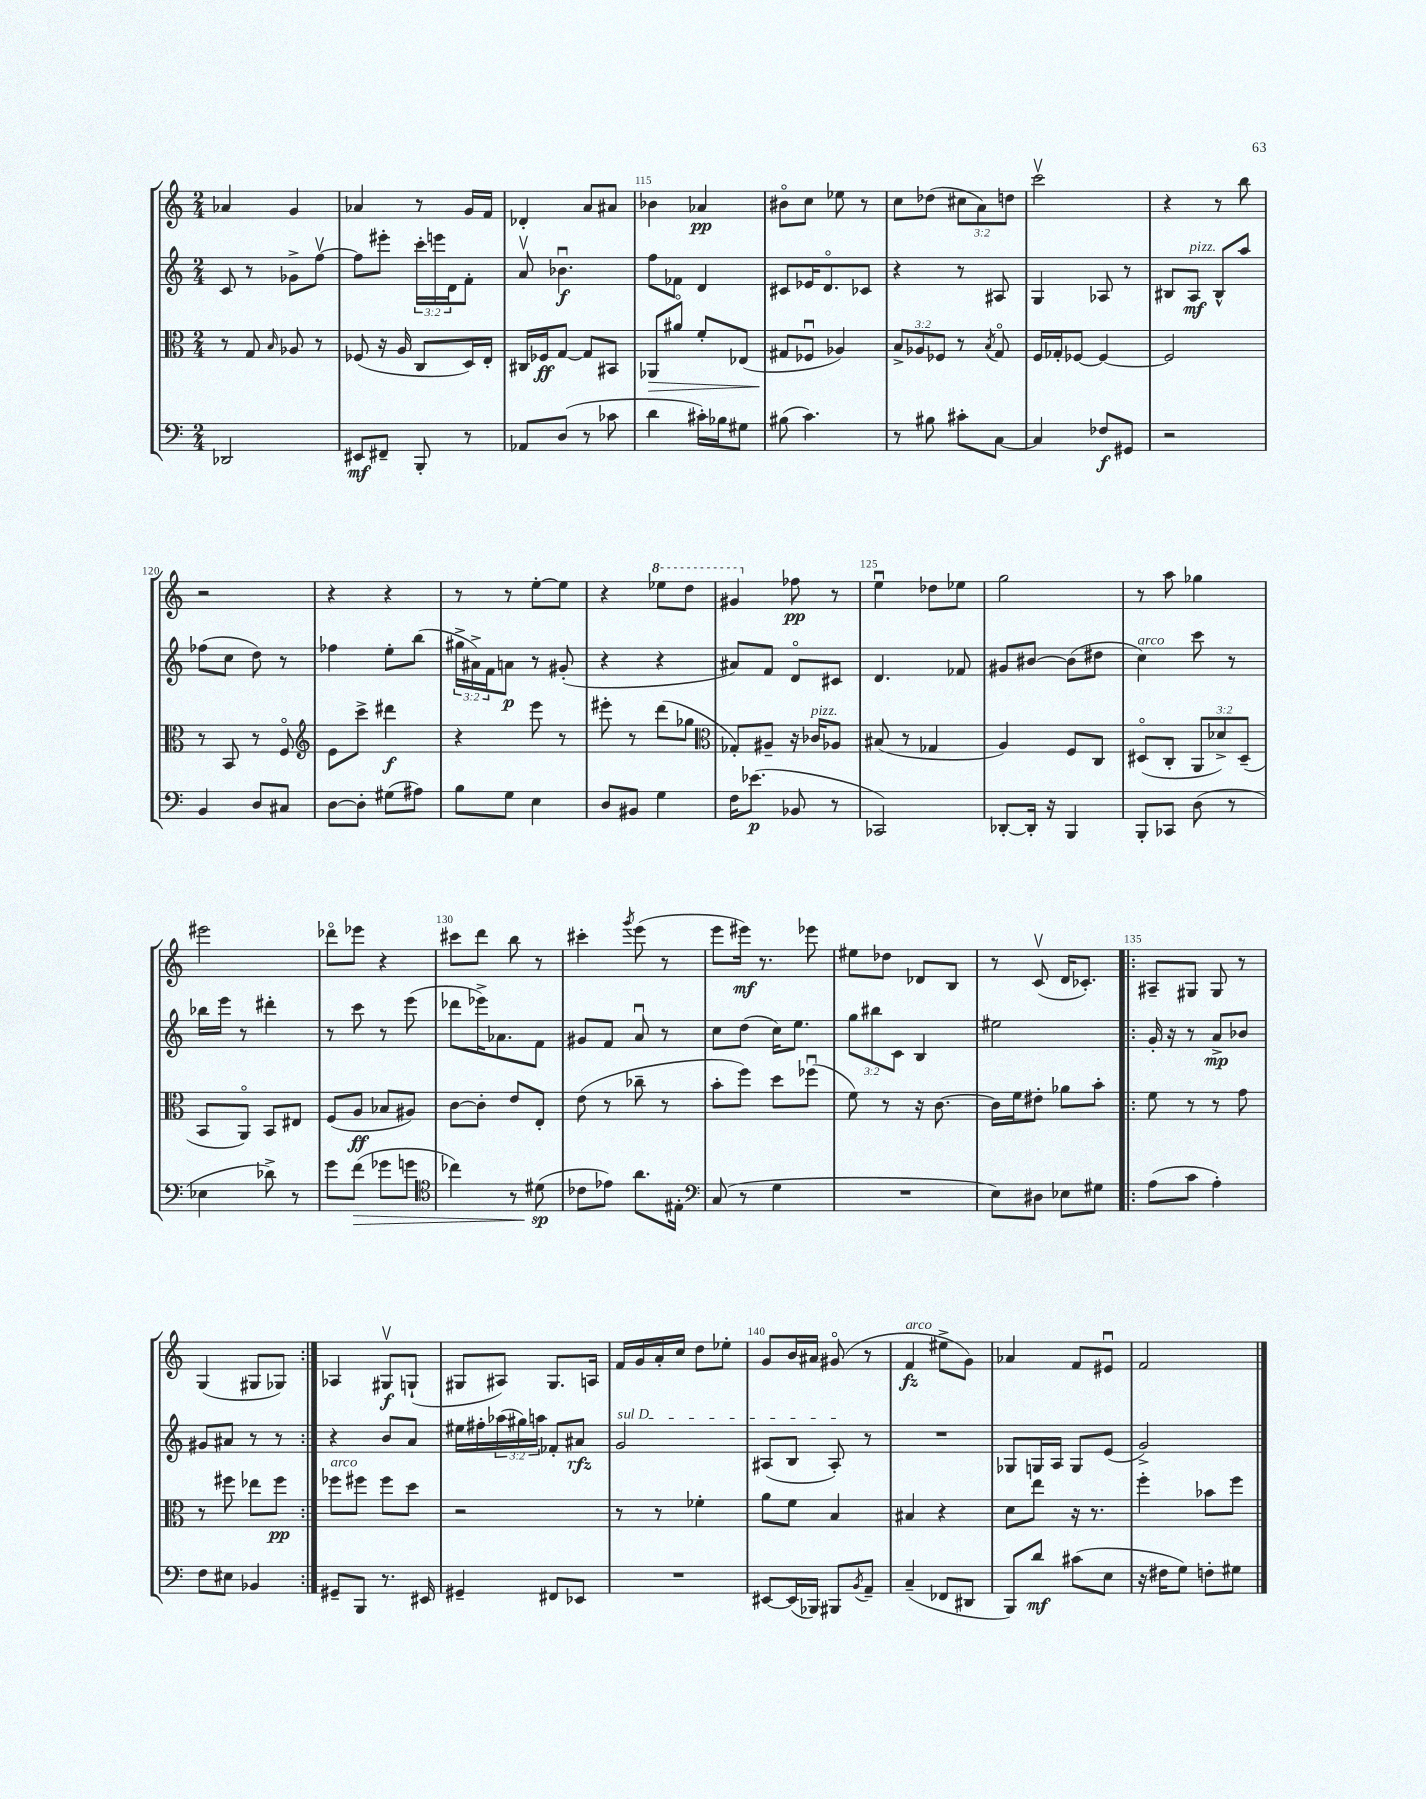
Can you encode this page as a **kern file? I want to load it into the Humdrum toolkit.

**kern	**dynam	**kern	**dynam	**kern	**dynam	**kern	**dynam
*part4	*part4	*part3	*part3	*part2	*part2	*part1	*part1
*staff4	*staff4	*staff3	*staff3	*staff2	*staff2	*staff1	*staff1
*clefF4	*	*clefC3	*	*clefG2	*	*clefG2	*
*k[]	*	*k[]	*	*k[]	*	*k[]	*
*M2/4	*	*M2/4	*	*M2/4	*	*M2/4	*
=112	=112	=112	=112	=112	=112	=112	=112
2DD-X/	.	8r	.	8c/	.	4a-X/	.
.	.	8G/	.	8r	.	.	.
.	.	16qqB/	.	.	.	.	.
.	.	8A-X/	.	8g-X^\L	.	4g/	.
.	.	8r	.	[8ffv\J	.	.	.
=113	=113	=113	=113	=113	=113	=113	=113
8EE#X/L	mf	(8F-X/	.	8ff\L]	.	4a-X/	.
8FF#X~/J	.	16r	.	8eee#X'\J	.	.	.
.	.	16A/	.	.	.	.	.
8BBB'/	.	8C/L	.	24ccc'\LL	.	8r	.
.	.	.	.	24eeen\	.	.	.
.	.	.	.	24d\J	.	.	.
8r	.	16D/L)	.	8f'\J	.	16g/LL	.
.	.	16E'/JJ	.	.	.	16f/JJ	.
=114	=114	=114	=114	=114	=114	=114	=114
8AA-X/L	.	16C#X/LL	.	8av/	.	4d-X'/	.
.	.	16F-X/J	ff	.	.	.	.
(8D/J	.	[8G/J	.	4.b-Xu\	f	.	.
8r	.	8G/L]	.	.	.	8a/L	.
8c-X\	.	8BB#X/J	.	.	.	8a#X/J	.
=115	=115	=115	=115	=115	=115	=115	=115
!	!	!	!LO:HP:b	!	!	!	!
4d\	.	8AA-X/L	>	8ff\L	.	4b-X\	.
.	.	8a#X/J	.	8f-X\J	.	.	.
16c#X'\LL)	.	8f'/L	.	4d/	.	4a-X/	pp
16B-X\J	.	.	.	.	.	.	.
8G#X\J	.	(8E-X/J	.	.	.	.	.
=116	=116	=116	=116	=116	=116	=116	=116
(8B#X\	.	8G#X/L	.	8c#X/L	.	8b#X\L	.
4.c\)	.	8F-Xu/J	]	16e-X/K	.	8cc\J	.
.	.	.	.	8.d/	.	.	.
.	.	4A-X/)	.	.	.	8ee-X\	.
.	.	.	.	8c-X/J	.	8r	.
=117	=117	=117	=117	=117	=117	=117	=117
8r	.	12B^/L	.	4r	.	8cc\L	.
.	.	12A-X/	.	.	.	.	.
8B#X\	.	.	.	.	.	(8dd-X\J	.
.	.	12F-X/J	.	.	.	.	.
8c#X'\L	.	8r	.	8r	.	12cc#X\L	.
.	.	.	.	.	.	12a\)	.
.	.	8qB/	.	.	.	.	.
[8C\J	.	8G/	.	8A#X/	.	.	.
.	.	.	.	.	.	12ddn\J	.
=118	=118	=118	=118	=118	=118	=118	=118
4C/]	.	16F/LL	.	4G/	.	2cccv\	.
.	.	16G-X'/J	.	.	.	.	.
.	.	[8F-X/J	.	.	.	.	.
8F-X/L	f	4F-/_	.	8A-X/	.	.	.
8GG#X/J	.	.	.	8r	.	.	.
=119	=119	=119	=119	=119	=119	=119	=119
2r	.	2F-/]	.	8B#X/L	.	4r	.
!	!	!	!	!LO:TX:a:i:t=pizz.	!	!	!
.	.	.	.	8A/J	mf	.	.
.	.	.	.	8B#^^/L	.	8r	.
.	.	.	.	8aa/J	.	8bb\	.
!!LO:LB:g=z
=120	=120	=120	=120	=120	=120	=120	=120
4BB/	.	8r	.	(8ff-X\L	.	2r	.
.	.	8BB/	.	8cc\J	.	.	.
8D/L	.	8r	.	8dd\)	.	.	.
8C#X/J	.	8F/	.	8r	.	.	.
=121	=121	=121	=121	=121	=121	=121	=121
*	*	*clefG2	*	*	*	*	*
[8D\L	.	8e\L	.	4ff-X\	.	4r	.
8D'\J]	.	8ccc^\J	.	.	.	.	.
(8G#X\L	.	4ddd#X\	f	8ee'\L	.	4r	.
8A#X\J)	.	.	.	(8bb\J	.	.	.
=122	=122	=122	=122	=122	=122	=122	=122
8B\L	.	4r	.	24gg#X^\LL	.	8r	.
.	.	.	.	24a#X^\)	.	.	.
.	.	.	.	24f\J	.	.	.
8G\J	.	.	.	8an\J	p	8r	.
4E\	.	8eee\	.	8r	.	[8ee'\L	.
.	.	8r	.	(8g#X'/	.	8ee\J]	.
=123	=123	=123	=123	=123	=123	=123	=123
8D/L	.	8eee#X'\	.	4r	.	4r	.
8BB#X/J	.	8r	.	.	.	.	.
*	*	*	*	*	*	*8va	*
4G\	.	(8ddd\L	.	4r	.	8eee-X\L	.
.	.	8gg-X\J	.	.	.	8ddd\J	.
=124	=124	=124	=124	=124	=124	=124	=124
*	*	*clefC3	*	*	*	*	*
16F\KL	.	8G-X'/L)	.	8a#X/L)	.	4gg#X/	.
(8.e-X\J	p	.	.	.	.	.	.
.	.	8A#X~/J	.	8f/J	.	.	.
*	*	*	*	*	*	*X8va	*
8BB-X/	.	16r	.	8d/L	.	8ff-X\	pp
!	!	!LO:TX:a:i:t=pizz.	!	!	!	!	!
.	.	16c-X/KL	.	.	.	.	.
8r	.	8A-X/J	.	8c#X/J	.	8r	.
=125	=125	=125	=125	=125	=125	=125	=125
2CC-X/)	.	(8B#X/	.	4.d/	.	4eeu\	.
.	.	8r	.	.	.	.	.
.	.	4G-X/	.	.	.	8dd-X\L	.
.	.	.	.	8f-X/	.	8ee-X\J	.
=126	=126	=126	=126	=126	=126	=126	=126
[8DD-X'/L	.	4A/)	.	8g#X/L	.	2gg\	.
16DD-'/Jk]	.	.	.	[8b#X/J	.	.	.
16r	.	.	.	.	.	.	.
4BBB/	.	8F/L	.	(8b#\L]	.	.	.
.	.	8C/J	.	8dd#X\J	.	.	.
=127	=127	=127	=127	=127	=127	=127	=127
!	!	!	!	!LO:TX:a:i:t=arco	!	!	!
8BBB'/L	.	(8D#X/L	.	4cc\)	.	8r	.
8CC-X/J	.	8C'/J	.	.	.	8aa\	.
(8D\	.	12AA/L	.	8ccc\	.	4gg-X\	.
.	.	12d-X^/)	.	.	.	.	.
8r	.	.	.	8r	.	.	.
.	.	(12D#~/J	.	.	.	.	.
!!LO:LB:g=z
=128	=128	=128	=128	=128	=128	=128	=128
4E-X\	.	8BB/L	.	16bb-X\LL	.	2eee#X\	.
.	.	.	.	16eee\JJ	.	.	.
.	.	8AA/J)	.	8r	.	.	.
8d-X^\)	.	8BB/L	.	4ddd#X'\	.	.	.
8r	.	8E#X/J	.	.	.	.	.
=129	=129	=129	=129	=129	=129	=129	=129
8g\L	.	(8F/L	.	8r	.	8ddd-X\L	.
!	!LO:HP:b	!	!	!	!	!	!
(8f\J	>	8A/J	ff	8ccc\	.	8eee-X\J	.
8g-X\L	.	8B-X/L	.	8r	.	4r	.
8gn\J	.	8A#X/J)	.	(8eee\	.	.	.
=130	=130	=130	=130	=130	=130	=130	=130
*clefC4	*	*	*	*	*	*	*
4cc-X\)	.	[8c\L	.	8ddd-X\L	.	8ccc#X\L	.
.	.	8c'\J]	.	16eee-X^\K)	.	8ddd\J	.
.	.	.	.	8.a-X\	.	.	.
8r	.	8e/L	.	.	.	8bb\	.
(8d#X\	sp	8E'/J	.	8f\J	.	8r	.
.	]	.	.	.	.	.	.
=131	=131	=131	=131	=131	=131	=131	=131
8c-X\L	.	(8e\	.	8g#X/L	.	4ccc#X'\	.
8e-X\J)	.	8r	.	8f/J	.	.	.
.	.	.	.	.	.	8qggg/	.
8.a\L	.	8cc-X~\	.	8au/	.	(8eee\	.
.	.	8r	.	8r	.	8r	.
16E#X'\Jk	.	.	.	.	.	.	.
=132	=132	=132	=132	=132	=132	=132	=132
*clefF4	*	*	*	*	*	*	*
(8C/	.	8b'\L	.	8cc\L	.	8eee\L	.
8r	.	8ff\J)	.	(8dd\J	.	16eee#X\Jk)	mf
.	.	.	.	.	.	8.r	.
4G\	.	8dd\L	.	16cc\KL)	.	.	.
.	.	.	.	8.ee\J	.	.	.
.	.	(8ff-Xu\J	.	.	.	8eee-X\	.
=133	=133	=133	=133	=133	=133	=133	=133
2r	.	8f\)	.	12gg\L	.	8ee#X\L	.
.	.	.	.	12bb#X\	.	.	.
.	.	8r	.	.	.	8dd-X\J	.
.	.	.	.	12c\J	.	.	.
.	.	16r	.	4B/	.	8d-X/L	.
.	.	[8.c\	.	.	.	.	.
.	.	.	.	.	.	8B/J	.
=134	=134	=134	=134	=134	=134	=134	=134
8E\L)	.	16c\LL]	.	2ee#X\	.	8r	.
.	.	16f\J	.	.	.	.	.
8D#X\J	.	8e#X'\J	.	.	.	(8cv/	.
8E-X\L	.	8a-X\L	.	.	.	16d/KL	.
.	.	.	.	.	.	8.c-X'/J)	.
8G#X\J	.	8b'\J	.	.	.	.	.
=135!|:	=135!|:	=135!|:	=135!|:	=135!|:	=135!|:	=135!|:	=135!|:
(8A\L	.	8f\	.	16g'/	.	8A#X~/L	.
.	.	.	.	16r	.	.	.
8c\J	.	8r	.	8r	.	8G#X/J	.
4A'\)	.	8r	.	8a^/L	mp	8G#/	.
.	.	8g\	.	8b-X/J	.	8r	.
!!LO:LB:g=z
=136	=136	=136	=136	=136	=136	=136	=136
8F\L	.	8r	.	8g#X/L	.	(4G/	.
8E#X\J	.	8ff#X\	.	8a#X/J	.	.	.
4BB-X/	.	8ee-X\L	.	8r	.	8G#X/L	.
.	.	8ff#\J	pp	8r	.	8G-X/J)	.
=137:|!	=137:|!	=137:|!	=137:|!	=137:|!	=137:|!	=137:|!	=137:|!
!	!	!LO:TX:a:i:t=arco	!	!	!	!	!
8GG#X~/L	.	8ff-X\L	.	4r	.	4A-X/	.
8BBB/J	.	8ff#X\J	.	.	.	.	.
8.r	.	8ff#\L	.	8b/L	.	8G#Xv/L	f
.	.	8dd\J	.	8a/J	.	(8Gn`/J	.
16EE#X/	.	.	.	.	.	.	.
=138	=138	=138	=138	=138	=138	=138	=138
4GG#X~/	.	2r	.	16ee#X\LL	.	8G#X/L	.
.	.	.	.	16ff#X'\	.	.	.
.	.	.	.	(24aa-X\	.	8A#X/J)	.
.	.	.	.	24gg#X\)	.	.	.
.	.	.	.	24aan\JJ	.	.	.
8FF#X/L	.	.	.	8f-X'/L	.	8.G#/L	.
8EE-X/J	.	.	.	8a#X/J	rfz	.	.
.	.	.	.	.	.	16An/Jk	.
=139	=139	=139	=139	=139	=139	=139	=139
!	!	!	!	!LO:TX:a:i:t=sul D	!	!	!
2r	.	8r	.	2g/	.	16f/LL	.
.	.	.	.	.	.	16g/	.
.	.	8r	.	.	.	16a'/	.
.	.	.	.	.	.	16cc/JJ	.
.	.	4f-X'\	.	.	.	8dd\L	.
.	.	.	.	.	.	8ee-X'\J	.
=140	=140	=140	=140	=140	=140	=140	=140
[8EE#X/L	.	8a\L	.	(8A#X/L	.	8g/L	.
(16EE#/L]	.	8f\J	.	8B/J	.	16b/L	.
16BBB-X/JJ)	.	.	.	.	.	16a#X/JJ	.
8BBB#X/L	.	4B/	.	8A#'/)	.	(8g#X/	.
8qBB/	.	.	.	.	.	.	.
8AA~/J	.	.	.	8r	.	8r	.
=141	=141	=141	=141	=141	=141	=141	=141
!	!	!	!	!	!	!LO:TX:a:i:t=arco	!
(4C~/	.	4B#X/	.	2r	.	4f/	fz
8FF-X/L	.	4r	.	.	.	8ee#X^\L	.
8DD#X/J	.	.	.	.	.	8g\J)	.
=142	=142	=142	=142	=142	=142	=142	=142
8BBB/L)	.	8d\L	.	8G-X/L	.	4a-X/	.
8d/J	mf	8ee\J	.	16Gn/L	.	.	.
.	.	.	.	16A/JJ	.	.	.
(8c#X\L	.	16r	.	8G/L	.	8f/L	.
.	.	8.r	.	.	.	.	.
8E\J	.	.	.	(8e/J	.	8e#Xu/J	.
=143	=143	=143	=143	=143	=143	=143	=143
16r	.	4ff'\	.	2g^/)	.	2f/	.
16F#X\KL	.	.	.	.	.	.	.
8G\J)	.	.	.	.	.	.	.
8Fn'\L	.	8b-X\L	.	.	.	.	.
8G#X\J	.	8ff\J	.	.	.	.	.
==	==	==	==	==	==	==	==
*-	*-	*-	*-	*-	*-	*-	*-
